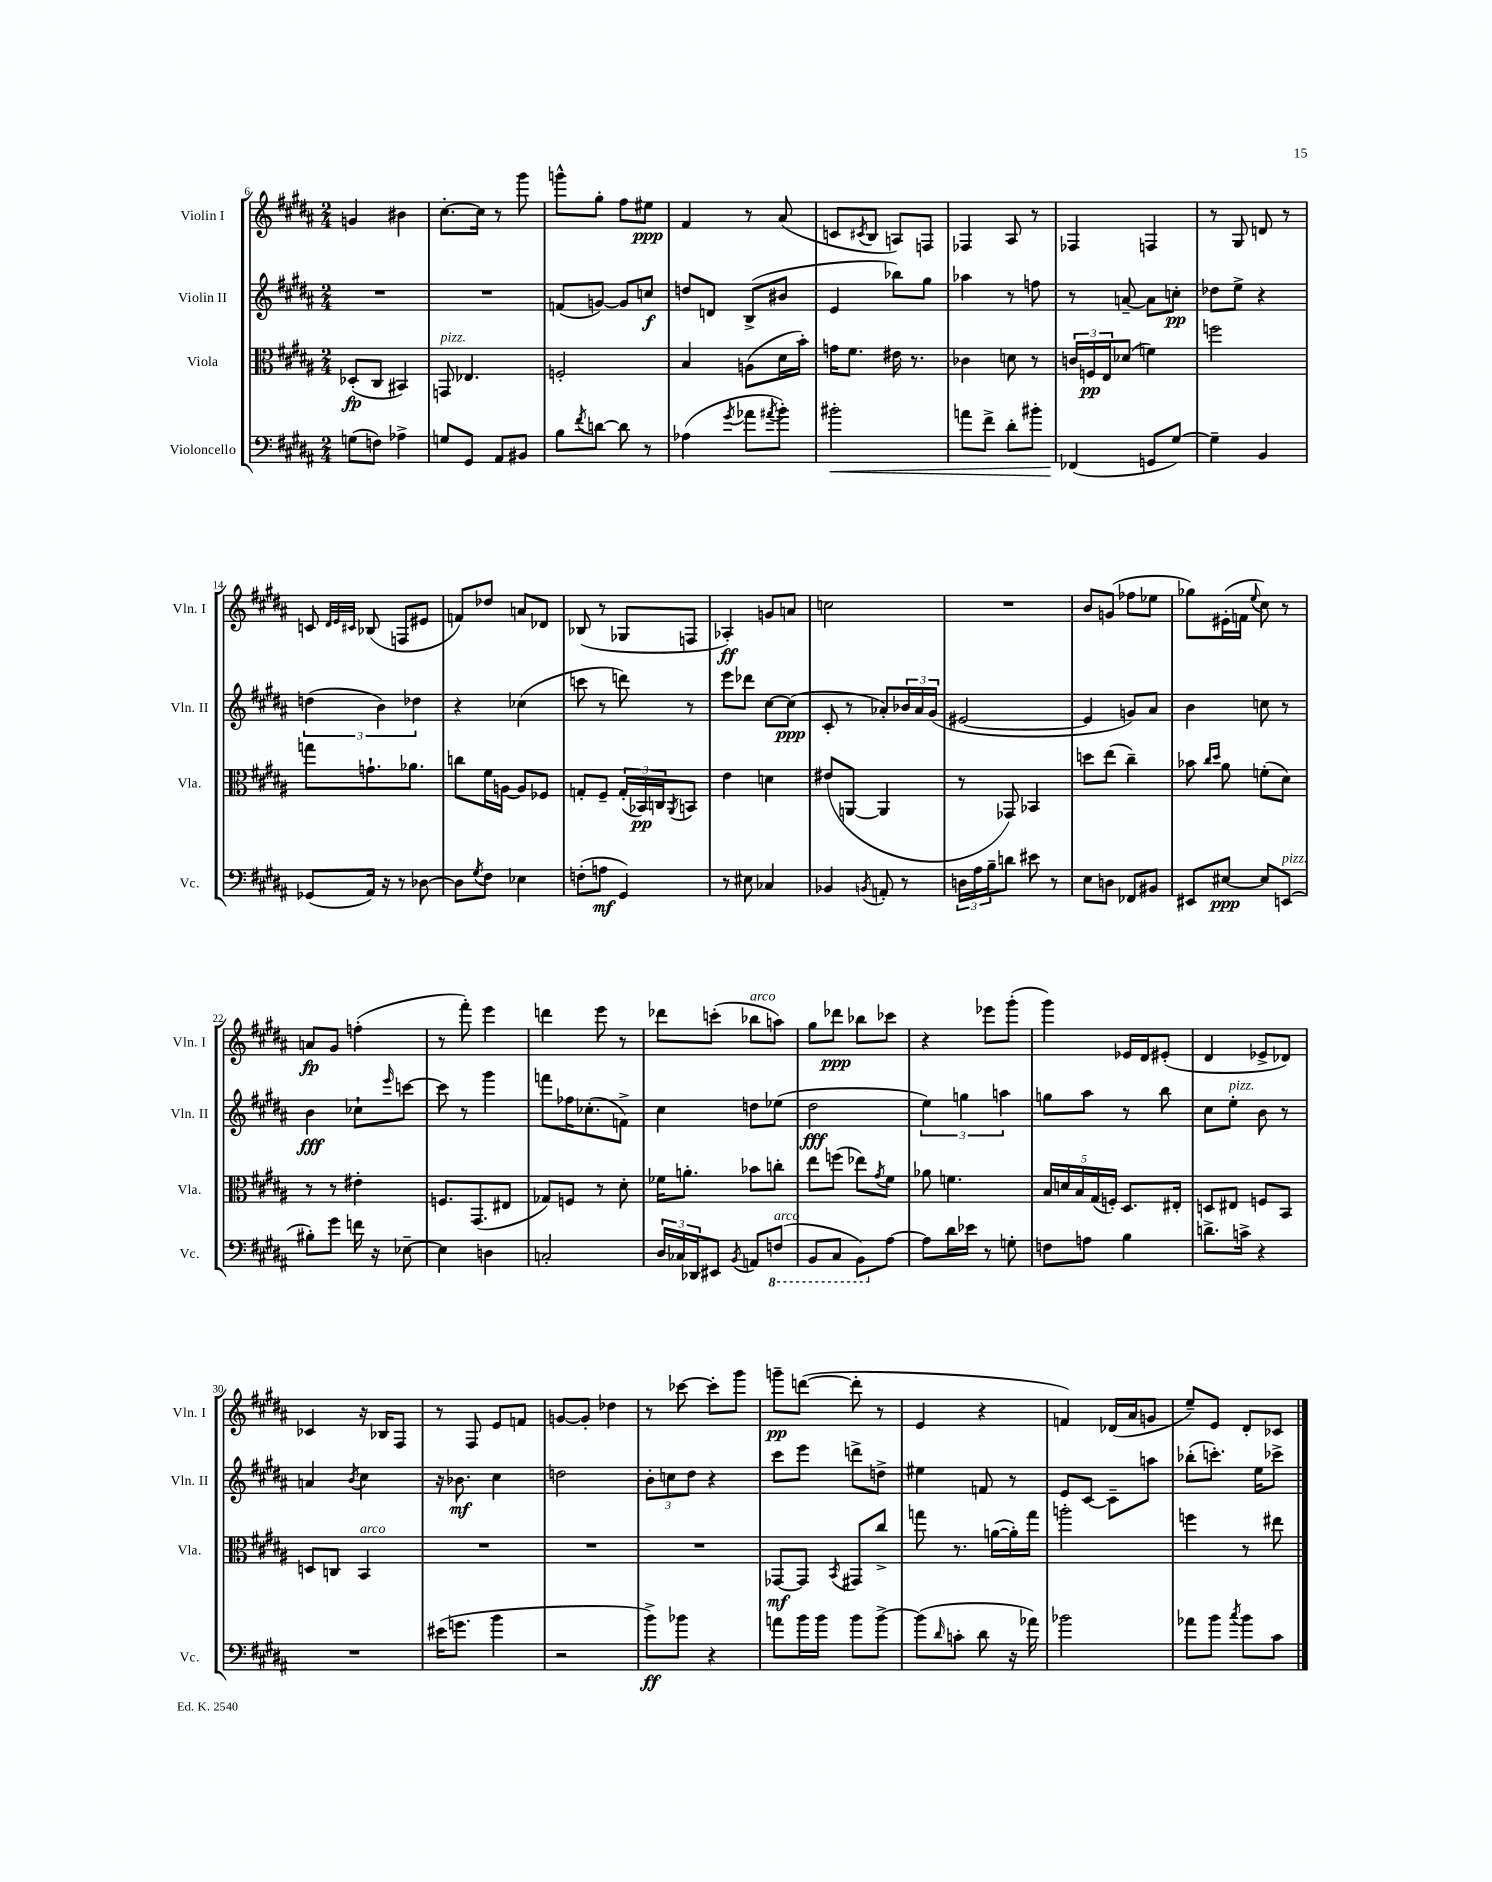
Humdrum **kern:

**kern	**dynam	**kern	**dynam	**kern	**dynam	**kern	**dynam
*part4	*part4	*part3	*part3	*part2	*part2	*part1	*part1
*staff4	*staff4	*staff3	*staff3	*staff2	*staff2	*staff1	*staff1
*I"Violoncello	*	*I"Viola	*	*I"Violin II	*	*I"Violin I	*
*I'Vc.	*	*I'Vla.	*	*I'Vln. II	*	*I'Vln. I	*
*clefF4	*	*clefC3	*	*clefG2	*	*clefG2	*
*k[f#c#g#d#a#]	*	*k[f#c#g#d#a#]	*	*k[f#c#g#d#a#]	*	*k[f#c#g#d#a#]	*
*M2/4	*	*M2/4	*	*M2/4	*	*M2/4	*
=6	=6	=6	=6	=6	=6	=6	=6
(8Gn\L	.	(8D-X'/L	fp	2r	.	4gn/	.
8Fn\J)	.	8C#/J	.	.	.	.	.
4A-X^\	.	4BB#X/)	.	.	.	4b#X\	.
=7	=7	=7	=7	=7	=7	=7	=7
!	!	!LO:TX:a:i:t=pizz.	!	!	!	!	!
8Gn/L	.	8GGn/	.	2r	.	[8.cc#'\L	.
8GG#/J	.	4.E-X/	.	.	.	.	.
.	.	.	.	.	.	16cc#\Jk]	.
8AA#/L	.	.	.	.	.	8r	.
8BB#X/J	.	.	.	.	.	8ggg#\	.
=8	=8	=8	=8	=8	=8	=8	=8
8B\L	.	2Fn'/	.	(8fn/L	.	8gggn^^\L	.
8qf#/	.	.	.	.	.	.	.
[8dn\J	.	.	.	[8gn/J)	.	8gg#'\J	.
8d\]	.	.	.	8g/L]	.	8ff#\L	.
8r	.	.	.	8ccn/J	f	8ee#X\J	ppp
=9	=9	=9	=9	=9	=9	=9	=9
(4A-X\	.	4B/	.	8ddn/L	.	4f#/	.
.	.	.	.	8dn/J	.	.	.
8qg#/	.	.	.	.	.	.	.
8a-X\L	.	(8An\L	.	(8B^/L	.	8r	.
8qa#X/	.	.	.	.	.	.	.
8b'\J)	.	16d#\L	.	8b#X/J	.	(8a#/	.
.	.	16b'\JJ)	.	.	.	.	.
=10	=10	=10	=10	=10	=10	=10	=10
!	!LO:HP:b	!	!	!	!	!	!
2b#X'\	<	16gn\KL	.	4e/	.	8cn/L	.
.	.	8.f#\J	.	.	.	.	.
.	.	.	.	.	.	8qc#X/	.
.	.	.	.	.	.	8B/J	.
.	.	16e#X\	.	8bb-X\L)	.	8An/L)	.
.	.	8.r	.	.	.	.	.
.	.	.	.	8gg#\J	.	8Fn/J	.
=11	=11	=11	=11	=11	=11	=11	=11
8an\L	.	4c-X\	.	4aa-X\	.	4F-X/	.
8f#^\J	.	.	.	.	.	.	.
8d#'\L	.	8dn\	.	8r	.	8A#/	.
8b#X'\J	.	8r	.	8ffn\	.	8r	.
=12	=12	=12	=12	=12	=12	=12	=12
(4FF-X/	.	24cn/LL	.	8r	.	4F-X/	.
.	.	24Fn/	pp	.	.	.	.
.	.	24E/J	.	.	.	.	.
.	.	(8d-X/J	.	[8an~/	.	.	.
8GGn/L	[	4fn\)	.	8a\L]	.	4Fn/	.
[8G#/J)	.	.	.	8ccn'\J	pp	.	.
=13	=13	=13	=13	=13	=13	=13	=13
4G#~\]	.	2ffn\	.	8dd-X\L	.	8r	.
.	.	.	.	8ee^\J	.	8G#/	.
4BB/	.	.	.	4r	.	8dn/	.
.	.	.	.	.	.	8r	.
!!LO:LB:g=z
=14	=14	=14	=14	=14	=14	=14	=14
(8GG-X/L	.	8ggn\L	.	(6ddn\	.	8cn/	.
.	.	.	.	.	.	32qqd#/LLL	.
.	.	.	.	.	.	32qqe/	.
.	.	.	.	.	.	32qqc#X/JJJ	.
16AA#/Jk)	.	8.gn`\	.	.	.	(8B-X/	.
.	.	.	.	6b\)	.	.	.
16r	.	.	.	.	.	.	.
8r	.	.	.	.	.	8Fn/L	.
.	.	8.a-X\J	.	.	.	.	.
.	.	.	.	6dd-X\	.	.	.
[8D-X\	.	.	.	.	.	8e#X/J	.
=15	=15	=15	=15	=15	=15	=15	=15
8D-\L]	.	8ccn\L	.	4r	.	8fn/L)	.
8qG#/	.	.	.	.	.	.	.
8F#\J	.	16f#\L	.	.	.	8dd-X/J	.
.	.	[16An\JJ	.	.	.	.	.
4E-X\	.	8A/L]	.	(4cc-X\	.	8an/L	.
.	.	8F-X/J	.	.	.	8d-X/J	.
=16	=16	=16	=16	=16	=16	=16	=16
(8Fn'\L	.	8Gn'/L	.	8cccn\	.	(8B-X/	.
8An\J	mf	8F#~/J	.	8r	.	8r	.
4GG#/)	.	(24G'/LL	.	8dddn\)	.	8G-X/L	.
.	.	24BB-X/)	pp	.	.	.	.
.	.	24Cn/J	.	.	.	.	.
.	.	8qAA#/	.	.	.	.	.
.	.	8BBn/J	.	8r	.	8Fn/J	.
=17	=17	=17	=17	=17	=17	=17	=17
8r	.	4e\	.	8eee\L	.	4A-X'/)	ff
8E#X\	.	.	.	8ddd-X\J	.	.	.
4C-X/	.	4dn\	.	[8cc#\L	.	8gn/L	.
.	.	.	.	(8cc#\J]	ppp	8an/J	.
=18	=18	=18	=18	=18	=18	=18	=18
4BB-X/	.	(8e#X/L	.	8c#'/	.	2ccn\	.
.	.	[8AAn/J	.	8r	.	.	.
8qBBn/	.	.	.	.	.	.	.
8AAn'/	.	4AA/]	.	8a-X'/L)	.	.	.
8r	.	.	.	24b-X/L	.	.	.
.	.	.	.	24a-/	.	.	.
.	.	.	.	(24g#/JJ	.	.	.
=19	=19	=19	=19	=19	=19	=19	=19
24Dn\LL	.	8r	.	[2e#X/	.	2r	.
24A#\	.	.	.	.	.	.	.
24B~\J	.	.	.	.	.	.	.
8dn\J	.	8GG-X/)	.	.	.	.	.
8e#X\	.	4BB-X/	.	.	.	.	.
8r	.	.	.	.	.	.	.
=20	=20	=20	=20	=20	=20	=20	=20
8E\L	.	8ddn\L	.	4e#/]	.	8b/L	.
8Dn\J	.	(8ee\J	.	.	.	(8gn/J	.
8FF-X/L	.	4cc#~\)	.	8gn/L)	.	8ff-X\L	.
8BB#X/J	.	.	.	8a#/J	.	8ee-X\J	.
=21	=21	=21	=21	=21	=21	=21	=21
8EE#X/L	.	8b-X\	.	4b\	.	8gg-X\L)	.
.	.	16qqcc#/LL	.	.	.	.	.
.	.	16qqdd#/JJ	.	.	.	.	.
[8E#X/J	ppp	8a#\	.	.	.	(16e#X'\L	.
.	.	.	.	.	.	16fn\JJ	.
.	.	.	.	.	.	8qqee/	.
8E#/L]	.	(8fn'\L	.	8ccn\	.	8cc#\)	.
!LO:TX:a:i:t=pizz.	!	!	!	!	!	!	!
(8EEn/J	.	8d#\J)	.	8r	.	8r	.
!!LO:LB:g=z
=22	=22	=22	=22	=22	=22	=22	=22
8B#X'\L)	.	8r	.	4b\	fff	8an/L	fp
8g#\J	.	8r	.	.	.	8g#/J	.
16fn\	.	4e#X'\	.	8cc-X`\L	.	(4ffn'\	.
16r	.	.	.	.	.	.	.
.	.	.	.	16qqeee/	.	.	.
[8E-X~\	.	.	.	[8cccn\J	.	.	.
=23	=23	=23	=23	=23	=23	=23	=23
4E-\]	.	8.Fn/L	.	8ccc\]	.	8r	.
.	.	.	.	8r	.	8fff#'\)	.
.	.	(8.GG#/	.	.	.	.	.
4Dn\	.	.	.	4ggg#\	.	4eee\	.
.	.	8E#X/J	.	.	.	.	.
=24	=24	=24	=24	=24	=24	=24	=24
2Cn'/	.	8G-X/L)	.	8fffn\L	.	4dddn\	.
.	.	8Fn/J	.	16ff-X\K	.	.	.
.	.	.	.	(8.cc-X'\	.	.	.
.	.	8r	.	.	.	8eee\	.
.	.	8d#'\	.	8fn^\J)	.	8r	.
=25	=25	=25	=25	=25	=25	=25	=25
24D#/LL	.	16f-X\KL	.	4cc#\	.	8ddd-X\L	.
24C-X/	.	.	.	.	.	.	.
.	.	8.an'\J	.	.	.	.	.
24DD-X/J	.	.	.	.	.	.	.
8EE#X/J	.	.	.	.	.	(8cccn'\J	.
8qBB/	.	.	.	.	.	.	.
!	!	!	!	!	!	!LO:TX:a:i:t=arco	!
8AAn/L	.	8b-X\L	.	8ddn\L	.	8bb-X\L	.
*8ba	*	*	*	*	*	*	*
!LO:TX:a:i:t=arco	!	!	!	!	!	!	!
(8FFn/J	.	8ccn'\J	.	(8ee-X\J	.	8aan\J)	.
=26	=26	=26	=26	=26	=26	=26	=26
8BBB/L	.	8ee\L	.	2dd#\	fff	8gg#\L	.
8CC#/J	.	(8ffn\J	.	.	.	8ddd-X\J	ppp
8BBB\L)	.	8ee-X\L)	.	.	.	8bb-X\L	.
.	.	8qg#/	.	.	.	.	.
*X8ba	*	*	*	*	*	*	*
[8A#\J	.	8f#\J	.	.	.	8ccc-X\J	.
=27	=27	=27	=27	=27	=27	=27	=27
8A#\L]	.	8a-X\	.	6ee\)	.	4r	.
16d#\L	.	4.fn\	.	.	.	.	.
.	.	.	.	6ggn\	.	.	.
16e-X\JJ	.	.	.	.	.	.	.
8r	.	.	.	.	.	8eee-X\L	.
.	.	.	.	6aan\	.	.	.
8Gn'\	.	.	.	.	.	(8ggg#'\J	.
=28	=28	=28	=28	=28	=28	=28	=28
8Fn\L	.	20B/LL	.	8ggn\L	.	4ggg#\)	.
.	.	20dn/	.	.	.	.	.
.	.	20B/	.	.	.	.	.
8An\J	.	.	.	8aa#\J	.	.	.
.	.	(20G#/	.	.	.	.	.
.	.	20Fn'/JJ)	.	.	.	.	.
4B\	.	8.D#/L	.	8r	.	16e-X/LL	.
.	.	.	.	.	.	16d#/J	.
.	.	.	.	8bb\	.	(8e#X'/J	.
.	.	16E#X'/Jk	.	.	.	.	.
=29	=29	=29	=29	=29	=29	=29	=29
8.dn^\L	.	8Dn/L	.	8cc#\L	.	4d#/	.
!	!	!	!	!LO:TX:a:i:t=pizz.	!	!	!
.	.	8E#X/J	.	8ee'\J	.	.	.
16cn^\Jk	.	.	.	.	.	.	.
4r	.	8Fn/L	.	8b\	.	8e-X^/L	.
.	.	8BB/J	.	8r	.	8d-X/J)	.
!!LO:LB:g=z
=30	=30	=30	=30	=30	=30	=30	=30
2r	.	8Dn/L	.	4an/	.	4c-X/	.
.	.	8Cn/J	.	.	.	.	.
.	.	.	.	8qb/	.	.	.
!	!	!LO:TX:a:i:t=arco	!	!	!	!	!
.	.	4BB/	.	4cc#\	.	16r	.
.	.	.	.	.	.	16B-X/KL	.
.	.	.	.	.	.	8F#/J	.
=31	=31	=31	=31	=31	=31	=31	=31
(16e#X\KL	.	2r	.	16r	.	8r	.
8.gn\J	.	.	.	8.b-X\	mf	.	.
.	.	.	.	.	.	8F#/	.
4b\	.	.	.	4cc#\	.	8e/L	.
.	.	.	.	.	.	8fn/J	.
=32	=32	=32	=32	=32	=32	=32	=32
2r	.	2r	.	2ddn\	.	[8gn/L	.
.	.	.	.	.	.	8g'/J]	.
.	.	.	.	.	.	4dd-X\	.
=33	=33	=33	=33	=33	=33	=33	=33
8b^\L)	ff	2r	.	12b'\L	.	8r	.
.	.	.	.	12ccn\	.	.	.
8b-X\J	.	.	.	.	.	[8ccc-X\	.
.	.	.	.	12dd#\J	.	.	.
4r	.	.	.	4r	.	8ccc-'\L]	.
.	.	.	.	.	.	8ggg#\J	.
=34	=34	=34	=34	=34	=34	=34	=34
8an\L	.	[8GG-X/L	mf	8ccc#\L	.	8gggn~\L	pp
16b\L	.	8GG-/J]	.	8eee\J	.	([8dddn\J	.
16b\JJ	.	.	.	.	.	.	.
.	.	8qBB/	.	.	.	.	.
8b\L	.	8GG#X/L	.	8dddn^\L	.	8ddd'\]	.
[8b^\J	.	8cc#^/J	.	8ddn^\J	.	8r	.
=35	=35	=35	=35	=35	=35	=35	=35
(8b\L]	.	8ggn\	.	4ee#X\	.	4e/	.
16qqd#/	.	.	.	.	.	.	.
8cn'\J	.	8.r	.	.	.	.	.
8d#\	.	.	.	8fn/	.	4r	.
.	.	([16an\LL	.	.	.	.	.
16r	.	16a'\])	.	8r	.	.	.
16a-X\)	.	16gg\JJ	.	.	.	.	.
=36	=36	=36	=36	=36	=36	=36	=36
2b-X\	.	2aan'\	.	8e/L	.	4fn/)	.
.	.	.	.	[8c#/J	.	.	.
.	.	.	.	8c#~\L]	.	(16d-X/LL	.
.	.	.	.	.	.	16a#/J	.
.	.	.	.	8aan\J	.	8gn/J	.
=37	=37	=37	=37	=37	=37	=37	=37
8a-X\L	.	4ffn\	.	(8bb-X'\L	.	8ee~/L)	.
8b\J	.	.	.	8.cccn'\J)	.	8e/J	.
8qcc#/	.	.	.	.	.	.	.
8b\L	.	8r	.	.	.	8d#'/L	.
.	.	.	.	16ee\KL	.	.	.
8c#\J	.	8ee#X\	.	8ccc-X^\J	.	8c-X/J	.
==	==	==	==	==	==	==	==
*-	*-	*-	*-	*-	*-	*-	*-
